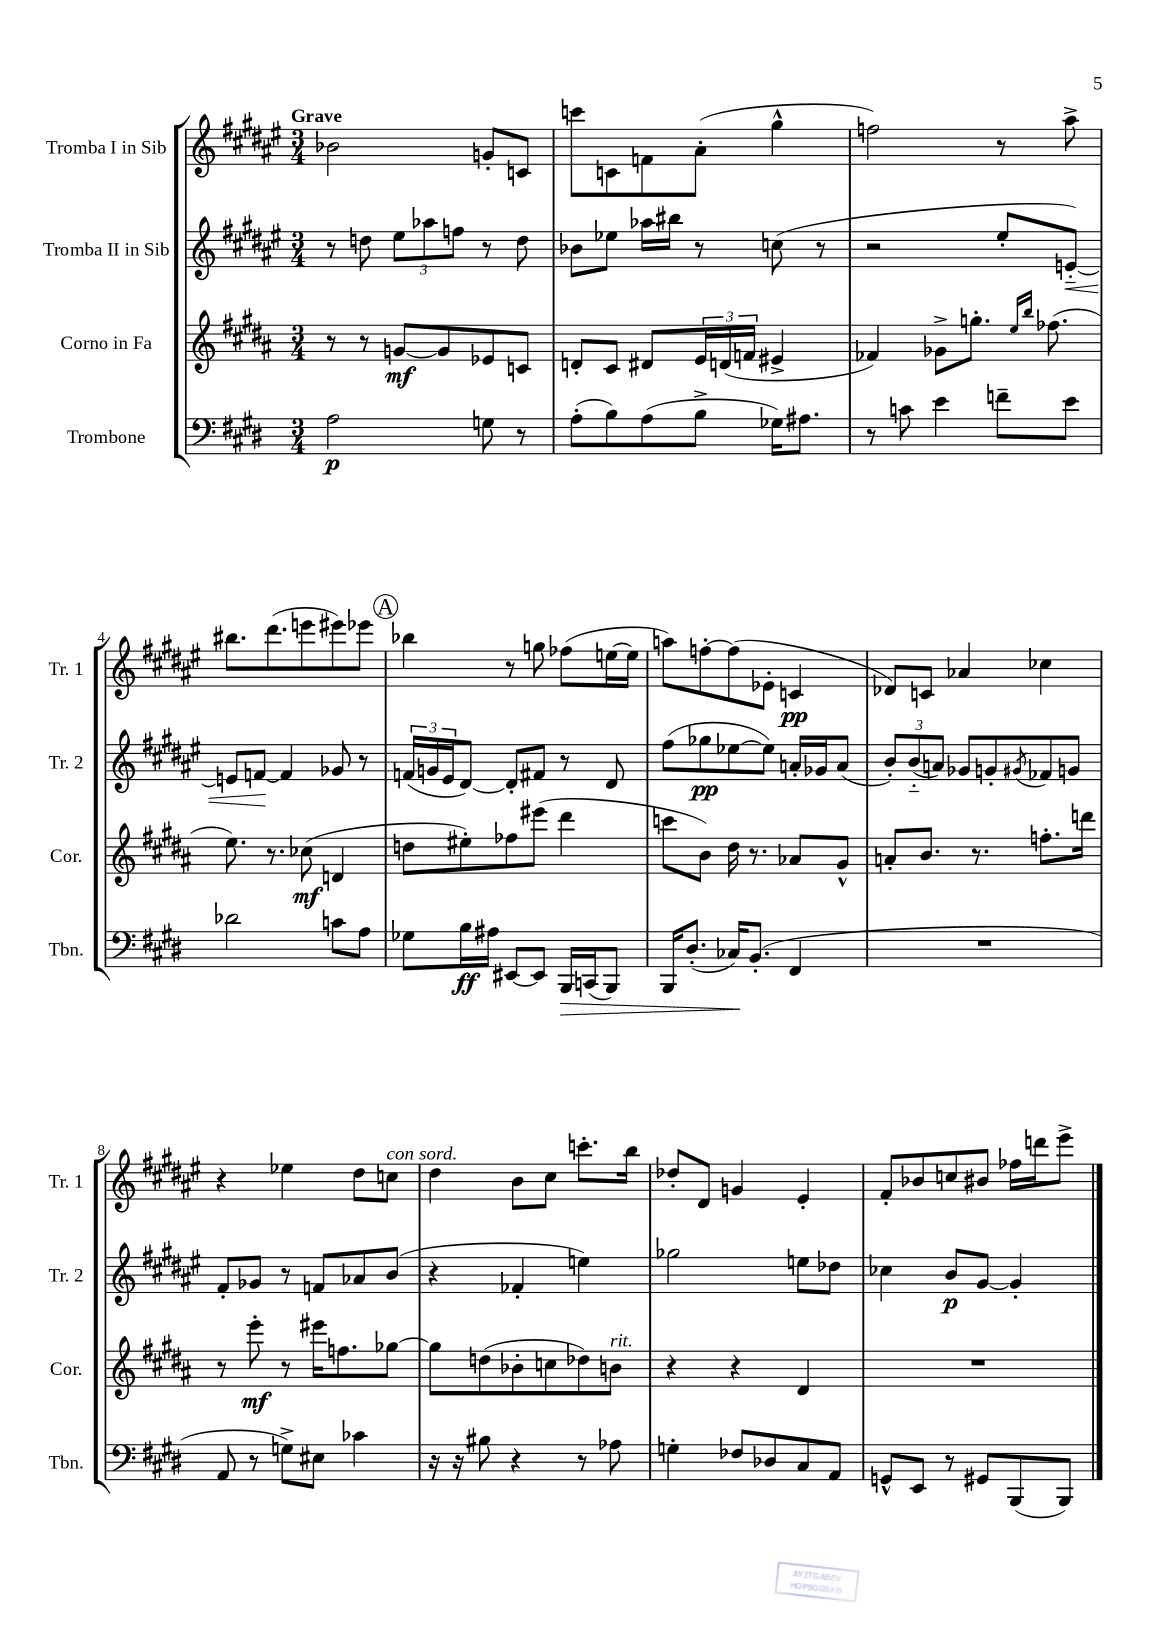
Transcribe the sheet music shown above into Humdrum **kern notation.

**kern	**kern	**kern	**kern
*staff4	*staff3	*staff2	*staff1
*clefF4	*clefG2	*clefG2	*clefG2
*k[f#c#g#d#]	*k[f#c#g#d#a#]	*k[f#c#g#d#a#e#]	*k[f#c#g#d#a#e#]
*M3/4	*M3/4	*M3/4	*M3/4
2A\	8r	8r	2b-\
.	8r	8dd\	.
.	[8g/L	12ee#\L	.
.	.	12aa-\	.
.	8g/]	.	.
.	.	12ff\J	.
8G\	8e-/	8r	8g'/L
8r	8c/J	8dd\	8c/J
=	=	=	=
(8A'\L	8d'/L	8b-\L	8ccc\L
8B\)	8c#/J	8ee-\J	8c\
(8A\	8d#/L	16aa-\LL	8f\
.	.	16bb#\JJ	.
8B^\J	24e/L	8r	(8a#'\J
.	(24d/	.	.
.	24f/JJ	.	.
16G-\LK)	4e#^/	(8cc\	4gg#^^\
8.A#\J	.	.	.
.	.	8r	.
=	=	=	=
8r	4f-/)	2r	2ff\)
8c\	.	.	.
4e\	8g-^\L	.	.
.	8.gg'\J	.	.
8f~\L	.	8ee#'/L	8r
.	16qqee/LL	.	.
.	16qqbb/JJ	.	.
.	(8.ff-\	.	.
8e\J	.	[8e'~/J)	8aa#^\
=	=	=	=
2d-\	8.ee\)	8e/]L	8.bb#\L
.	.	[8f/J	.
.	8.r	.	(8.ddd#\
.	.	4f/]	.
.	(8cc-\	.	8eee\
8c\L	4d/	8g-/	8eee#\)
8A\J	.	8r	8eee-\J
=	=	=	=
8G-\L	8dd\L	(24f/LL	4bb-\
.	.	24g/	.
.	.	24e#/J	.
16B\L	8ee#'\)	[8d#/J)	.
16A#\JJ	.	.	.
[8EE#/L	8ff-\	8d#'/]L	8r
8EE#/]J	(8eee#\J	8f#/J	8gg\
16BBB/LL	4ddd#\	8r	(8ff-\L
(16CC/J	.	.	.
8BBB/J)	.	8d#/	[16ee\L
.	.	.	16ee\]JJ
=	=	=	=
16BBB/LK	8ccc\L	(8ff#\L	8aa\L)
(8.D#'/J	.	.	.
.	8b\J)	8gg-\	[8ff'\
16C-/LK)	16dd#\	[8ee-\	(8ff\]
(8.BB'/J	8.r	.	.
.	.	8ee-\]J)	8e-'\J
4FF#/	8a-/L	16a'/LL	4c/
.	.	16g-/J	.
.	8g#^^/J	(8a/J	.
=	=	=	=
2.r	8a'/L	12b'/L)	8d-/L)
.	.	(12b'~/	.
.	8.b/J	.	8c/J
.	.	12a/J)	.
.	.	8g-/L	4a-/
.	8.r	.	.
.	.	8g'/	.
.	.	8qg#/	.
.	8.ff'\L	8f-/	4cc-\
.	.	8g/J	.
.	16ddd\Jk	.	.
=	=	=	=
8AA/	8r	8f#'/L	4r
8r	8eee'\	8g-/J	.
8G^\L)	8r	8r	4ee-\
8E#\J	16eee#\LK	8f/L	.
.	8.ff\	.	.
4c-\	.	8a-/	8dd#\L
.	[8gg-\J	(8b/J	8cc\J
=	=	=	=
16r	8gg-\]L	4r	4dd#\
16r	.	.	.
8B#\	(8dd\	.	.
4r	8b-'\	4f-'/	8b\L
.	8cc\	.	8cc#\J
8r	8dd-\)	4ee\)	8.ccc'\L
8A-\	8b\J	.	.
.	.	.	16bb\Jk
=	=	=	=
4G'\	4r	2gg-\	8dd-'/L
.	.	.	8d#/J
8F-/L	4r	.	4g/
8D-/	.	.	.
8C#/	4d#/	8ee\L	4e#'/
8AA/J	.	8dd-\J	.
=	=	=	=
8GG^^/L	2.r	4cc-\	8f#'/L
8EE/J	.	.	8b-/
8r	.	8b/L	8cc/
8GG#/L	.	[8g#/J	8b#/J
(8BBB/	.	4g#'/]	16ff-\LL
.	.	.	16ddd\J
8BBB/J)	.	.	8eee#^\J
==	==	==	==
*-	*-	*-	*-
